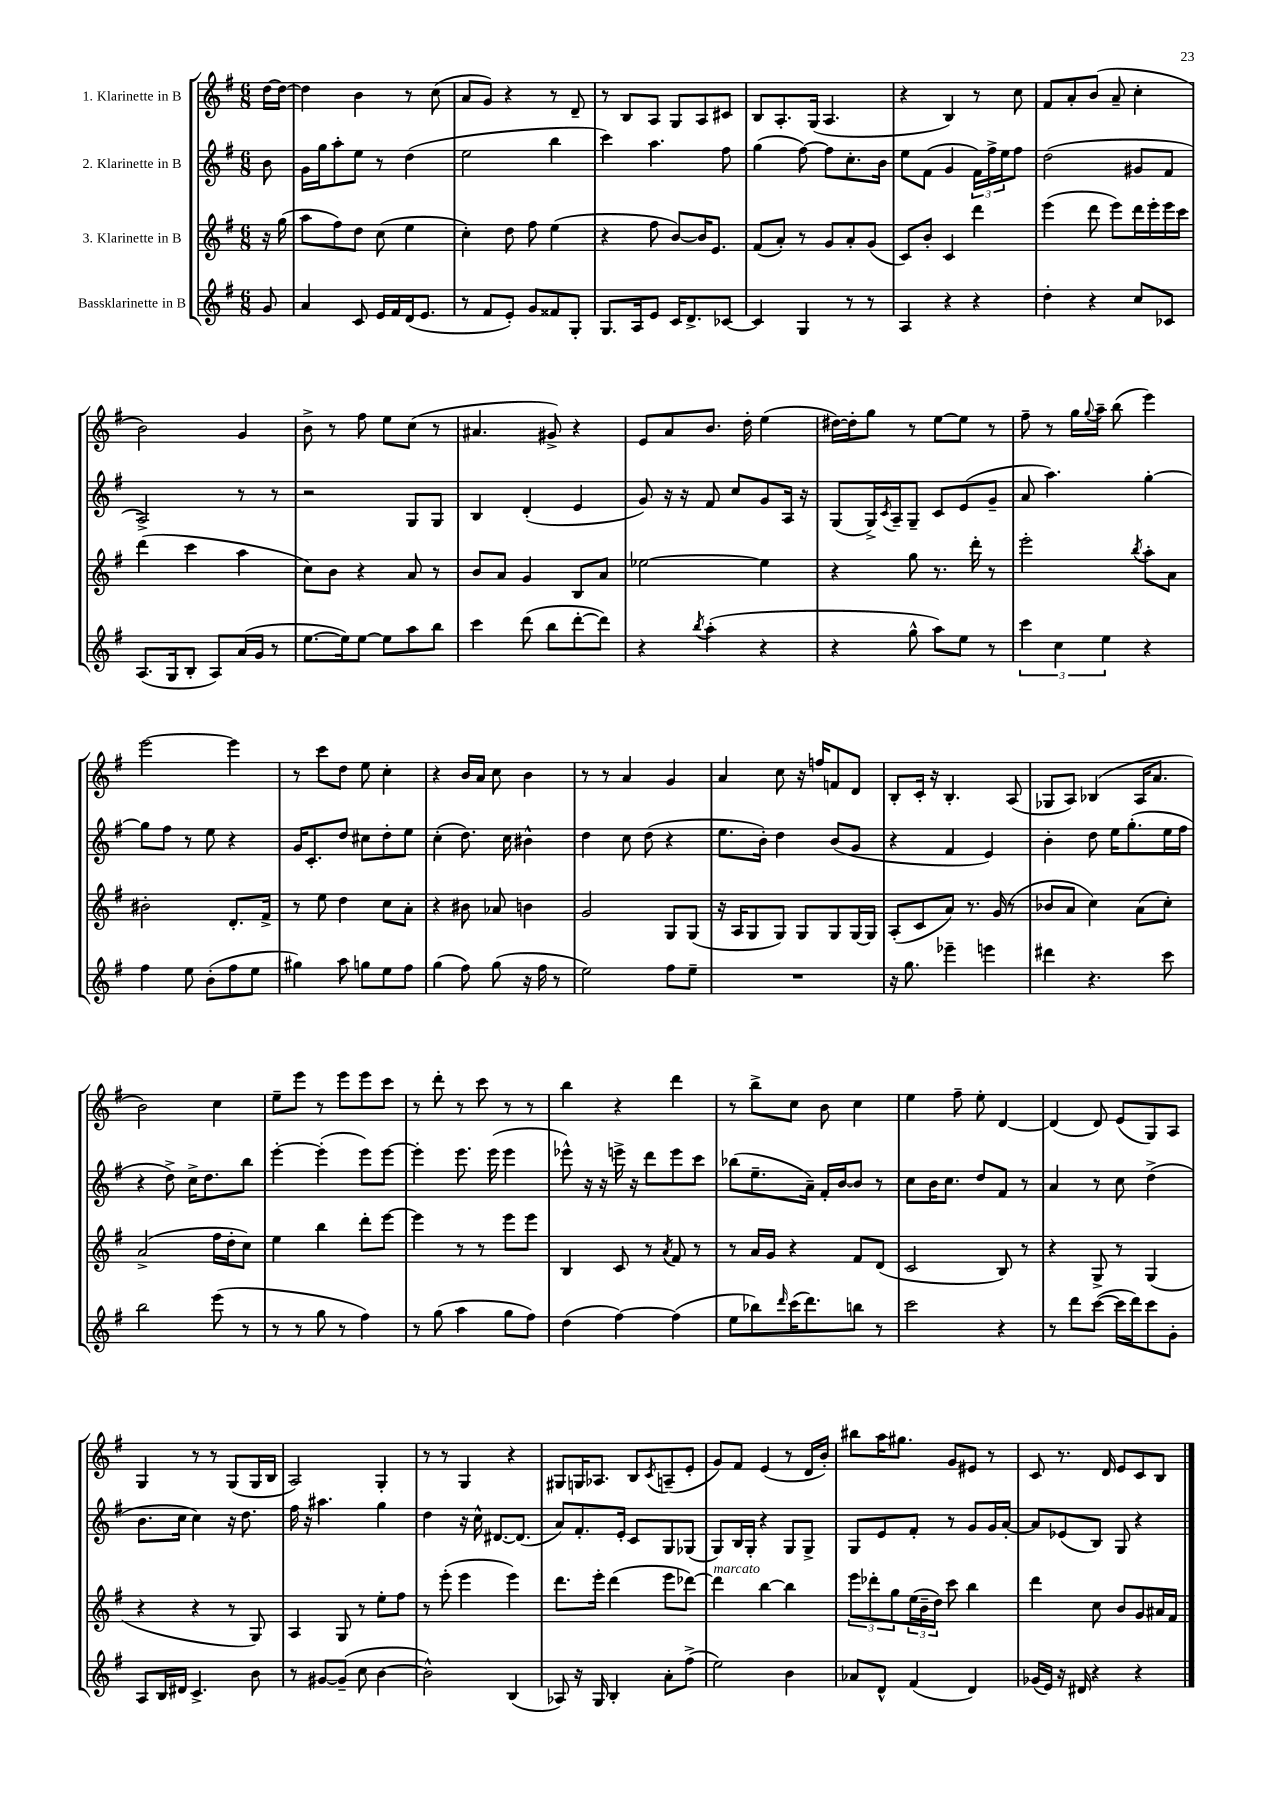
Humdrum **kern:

**kern	**kern	**kern	**kern
*part4	*part3	*part2	*part1
*staff4	*staff3	*staff2	*staff1
*I"Bassklarinette in B	*I"3. Klarinette in B	*I"2. Klarinette in B	*I"1. Klarinette in B
*clefG2	*clefG2	*clefG2	*clefG2
*k[f#]	*k[f#]	*k[f#]	*k[f#]
*M6/8	*M6/8	*M6/8	*M6/8
=	=	=	=
8g/	16r	8b\	[16dd\LL
.	(16gg\	.	16dd\JJ_
=1	=1	=1	=1
4a/	8aa\L	16g\LL	4dd\]
.	.	16gg\J	.
.	8ff#\)	8aa'\	.
8c/	8dd\J	8ee\J	4b\
16e/LL	(8cc\	8r	.
16f#/	.	.	.
(16d/J	4ee\	(4dd\	8r
8.e/J	.	.	.
.	.	.	(8cc\
=2	=2	=2	=2
8r	4cc'\)	2ee\	8a/L
8f#/L	.	.	8g/J)
8e'/J)	8dd\	.	4r
8g/L	8ff#\	.	.
8f##X/	(4ee\	4bb\	8r
8G'/J	.	.	8d~/
=3	=3	=3	=3
8.G/L	4r	4ccc\)	8r
.	.	.	8B/L
16A/k	.	.	.
8e/J	8ff#\	4.aa\	8A/J
16c/KL	[8b/L)	.	8G/L
8.d^/	.	.	.
.	16b/K]	.	8A/
.	8.e/J	.	.
[8c-X/J	.	8ff#\	8c#X/J
=4	=4	=4	=4
4c-/]	(8f#/L	(4gg\	8B/L
.	8a'/J)	.	8.A'/
4G/	8r	[8ff#\)	.
.	.	.	(16G/Jk
.	8g/L	8ff#\L]	4.A/
8r	8a'/	8.cc'\	.
8r	(8g/J	.	.
.	.	16b\Jk	.
=5	=5	=5	=5
4A/	8c/L)	8ee\L	4r
.	8b'/J	(8f#\J	.
4r	4c/	4g/	4B/)
4r	4ddd\	24f#\LL)	8r
.	.	24ff#^\	.
.	.	24ee\J	.
.	.	8ff#\J	8cc\
=6	=6	=6	=6
4dd'\	(4eee\	(2dd\	8f#/L
.	.	.	8a'/
4r	8ddd\	.	(8b/J
.	8eee\L)	.	8a~/
8cc/L	16ddd\L	8g#X/L	4cc'\
.	16eee'\	.	.
8c-X/J	16eee\	8f#/J	.
.	16ccc\JJ	.	.
!!LO:LB:g=z
=7	=7	=7	=7
(8.A/L	(4ddd\	2A^/)	2b\)
16G/k	.	.	.
8B'/J	4ccc\	.	.
8A/L)	.	.	.
(16a/L	4aa\	8r	4g/
16g/JJ	.	.	.
8r	.	8r	.
=8	=8	=8	=8
[8.ee\L	8cc\L)	2r	8b^\
.	8b\J	.	8r
16ee\k])	.	.	.
[8ee\J	4r	.	8ff#\
8ee\L]	.	.	8ee\L
8aa\	8a/	8G/L	(8cc\J
8bb\J	8r	8G/J	8r
=9	=9	=9	=9
4ccc\	8b/L	4B/	4.a#X/
.	8a/J	.	.
(8ddd\	4g/	(4d'/	.
8bb\L	.	.	8g#X^/)
[8ddd'\	8B/L	4e/	4r
8ddd\J])	8a/J	.	.
=10	=10	=10	=10
4r	[2ee-X\	8g/)	8e/L
.	.	16r	8a/
.	.	16r	.
8qbb/	.	.	.
(4aa'\	.	8f#/	8.b/J
.	.	8cc/L	.
.	.	.	16dd'\
4r	4ee-\]	8g/	(4ee\
.	.	16A/Jk	.
.	.	16r	.
=11	=11	=11	=11
4r	4r	(8G/L	[16dd#X\LL)
.	.	.	16dd#'\J]
.	.	16G^/L)	8gg\J
.	.	8qc/	.
.	.	16A~/J	.
8gg^^\	8gg\	8G~/J	8r
8aa\L)	8.r	8c/L	[8ee\L
8ee\J	.	(8e/	8ee\J]
.	16ddd'\	.	.
8r	8r	8g~/J	8r
=12	=12	=12	=12
6ccc\	2eee'\	8a/	8ff#~\
.	.	4.aa\)	8r
6cc\	.	.	.
.	.	.	16gg\LL
.	.	.	8qqgg/
.	.	.	16aa~\JJ
6ee\	.	.	.
.	.	.	(8bb\
.	8qbb/	.	.
4r	8aa'\L	[4gg'\	4eee\)
.	8a\J	.	.
!!LO:LB:g=z
=13	=13	=13	=13
4ff#\	2b#X'\	8gg\L]	[2eee\
.	.	8ff#\J	.
8ee\	.	8r	.
(8b'\L	.	8ee\	.
8ff#\	8.d'/L	4r	4eee\]
8ee\J	.	.	.
.	16f#^/Jk	.	.
=14	=14	=14	=14
4gg#X\)	8r	16g/KL	8r
.	.	8.c'/	.
.	8ee\	.	8ccc\L
8aa\	4dd\	8dd/J	8dd\J
8ggn\L	.	8cc#X\L	8ee\
8ee\	8cc\L	8dd'\	4cc'\
8ff#\J	8a'\J	8ee\J	.
=15	=15	=15	=15
(4gg\	4r	(4cc'\	4r
8ff#\)	8b#X\	8.dd\)	16b/LL
.	.	.	16a/JJ
(8gg\	8a-X/	.	8cc\
.	.	16cc\	.
16r	4bn\	4b#X^^\	4b\
16ff#\	.	.	.
8r	.	.	.
=16	=16	=16	=16
2ee\)	2g/	4dd\	8r
.	.	.	8r
.	.	8cc\	4a/
.	.	(8dd\	.
8ff#\L	8G/L	4r	4g/
8ee~\J	(8G/J	.	.
=17	=17	=17	=17
2.r	16r	8.ee\L	4a/
.	16A/KL	.	.
.	8G/	.	.
.	.	16b'\Jk)	.
.	8G/J)	4dd\	8cc\
.	8G/L	.	16r
.	.	.	16ffn/KL
.	8G/	(8b/L	8fn/
.	[16G/L	8g/J	8d/J
.	16G/JJ]	.	.
=18	=18	=18	=18
16r	(8A'/L	4r	8B'/L
8.gg\	.	.	.
.	8c/	.	16c'/Jk
.	.	.	16r
4eee-X~\	8a/J)	4f#/	4.B'/
.	8.r	.	.
4eeen\	.	4e/)	.
.	(16g/	.	.
.	8r	.	(8A/
=19	=19	=19	=19
4ddd#X\	8b-X/L	4b'\	8G-X/L
.	8a/J	.	8A/J)
4.r	4cc\)	8dd\	(4B-X/
.	.	16ee\KL	.
.	.	(8.gg'\	.
.	(8a\L	.	16A/KL
.	.	.	8.a/J
8ccc\	8cc'\J)	16ee\L	.
.	.	16ff#\JJ	.
!!LO:LB:g=z
=20	=20	=20	=20
2bb\	(2a^/	4r	2b\)
.	.	8dd^\)	.
.	.	16cc^\KL	.
.	.	8.dd\	.
(8eee\	16ff#\LL	.	4cc\
.	16dd'\J	.	.
8r	8cc\J)	8bb\J	.
=21	=21	=21	=21
8r	4ee\	[4eee'\	8ee~\L
8r	.	.	8eee\J
8gg\	4bb\	(4eee'\]	8r
8r	.	.	8eee\L
4ff#\)	8ddd'\L	8eee\L)	8eee\
.	[8eee\J	[8eee\J	8ccc\J
=22	=22	=22	=22
8r	4eee\]	4eee'\]	8r
(8gg\	.	.	8ddd'\
4aa\	8r	8.eee\	8r
.	8r	.	8ccc\
.	.	(16eee\	.
8gg\L	8eee\L	4eee\	8r
8ff#\J)	8eee\J	.	8r
=23	=23	=23	=23
(4dd\	4B/	8eee-X^^\)	4bb\
.	.	16r	.
.	.	16r	.
[4ff#\)	8c/	16eeen^\	4r
.	.	16r	.
.	8r	8ddd\L	.
.	8qa/	.	.
(4ff#\]	8f#/	8eee\	4ddd\
.	8r	8ccc\J	.
=24	=24	=24	=24
8ee\L	8r	(8bb-X\L	8r
8bb-X\)	16a/LL	8.ee~\	8bb^\L
.	16g/JJ	.	.
16qqddd/	.	.	.
(16ccc\K	4r	.	8cc\J
8.ddd\)	.	16a~\Jk)	.
.	.	16f#'/LL	8b\
.	.	[16b/J	.
8bbn\J	8f#/L	8b/J]	4cc\
8r	(8d/J	8r	.
=25	=25	=25	=25
2ccc\	2c/	8cc\L	4ee\
.	.	16b\K	.
.	.	8.cc\J	.
.	.	.	8ff#~\
.	.	8dd/L	8ee'\
4r	8B/)	8f#/J	[4d/
.	8r	8r	.
=26	=26	=26	=26
8r	4r	4a/	(4d/]
8ddd\L	.	.	.
([8ccc\J	8G^/	8r	8d/)
16ccc\LL]	8r	8cc\	(8e/L
16ddd\J)	.	.	.
8ccc\	(4G/	(4dd^\	8G/)
8g'\J	.	.	8A/J
!!LO:LB:g=z
=27	=27	=27	=27
8A/L	4r	8.b\L	4G/
16B/L	.	.	.
16d#X/JJ	.	16cc\Jk	.
4.c^/	4r	4cc\)	8r
.	.	.	8r
.	8r	16r	(8G/L
.	.	8.dd\	.
8b\	8G/)	.	16G/L
.	.	.	16B/JJ
=28	=28	=28	=28
8r	4A/	16ff#\	2A/)
.	.	16r	.
[8g#X/L	.	4.aa#X\	.
(8g#~/J]	8G/	.	.
8cc\	8r	.	.
[4b\	8ee'\L	4gg\	4G'/
.	8ff#\J	.	.
=29	=29	=29	=29
2b^^\])	8r	4dd\	8r
.	(8eee'\	.	8r
.	4eee\	16r	4G/
.	.	16cc^^\	.
.	.	[8.d#X/L	.
(4B/	4eee\)	.	4r
.	.	(8.d#/J]	.
=30	=30	=30	=30
8A-X/)	8.ddd\L	8a/L)	8G#X/L
16r	.	8.f#'/	16Gn/K
16G/	16eee'\Jk	.	8.A-X/J
4B'/	(4ddd\	.	.
.	.	16e'/Jk	.
.	.	8c/L	8B/L
.	.	.	8qc/
8a'\L	8eee\L	8G/	(8An~/
(8ff#^\J	[8ddd-X\J)	(8G-X/J	8e'/J
=31	=31	=31	=31
!	!LO:TX:a:i:t=marcato	!	!
2ee\)	4ddd-\]	8G/L)	8g/L)
.	.	16B/L	8f#/J
.	.	16G'/JJ	.
.	[4bb\	4r	(4e/
4b\	4bb\]	8G/L	8r
.	.	8G^/J	16d/LL
.	.	.	16b'/JJ)
=32	=32	=32	=32
8a-X/L	12eee\L	8G/L	8bb#X\L
.	12ddd-X'\	.	.
8d^^/J	.	8e/	16aa\K
.	12gg\	.	.
.	.	.	8.gg#X\J
(4f#/	(24ee\L	8f#'/J	.
.	24b~\	.	.
.	24dd\JJ)	.	.
.	8ccc\	8r	8g/L
4d/)	4bb\	8g/L	8e#X/J
.	.	16g/L	8r
.	.	[16a'/JJ	.
=33	=33	=33	=33
(16g-X/LL	4ddd\	8a/L]	8c/
16e/JJ)	.	.	.
16r	.	(8e-X/	8.r
16d#X/	.	.	.
4r	8cc\	8B/J)	.
.	.	.	16d/
.	8b/L	8G/	8e/L
4r	8g/	4r	8c/
.	16a#X/L	.	8B/J
.	16f#/JJ	.	.
==	==	==	==
*-	*-	*-	*-
